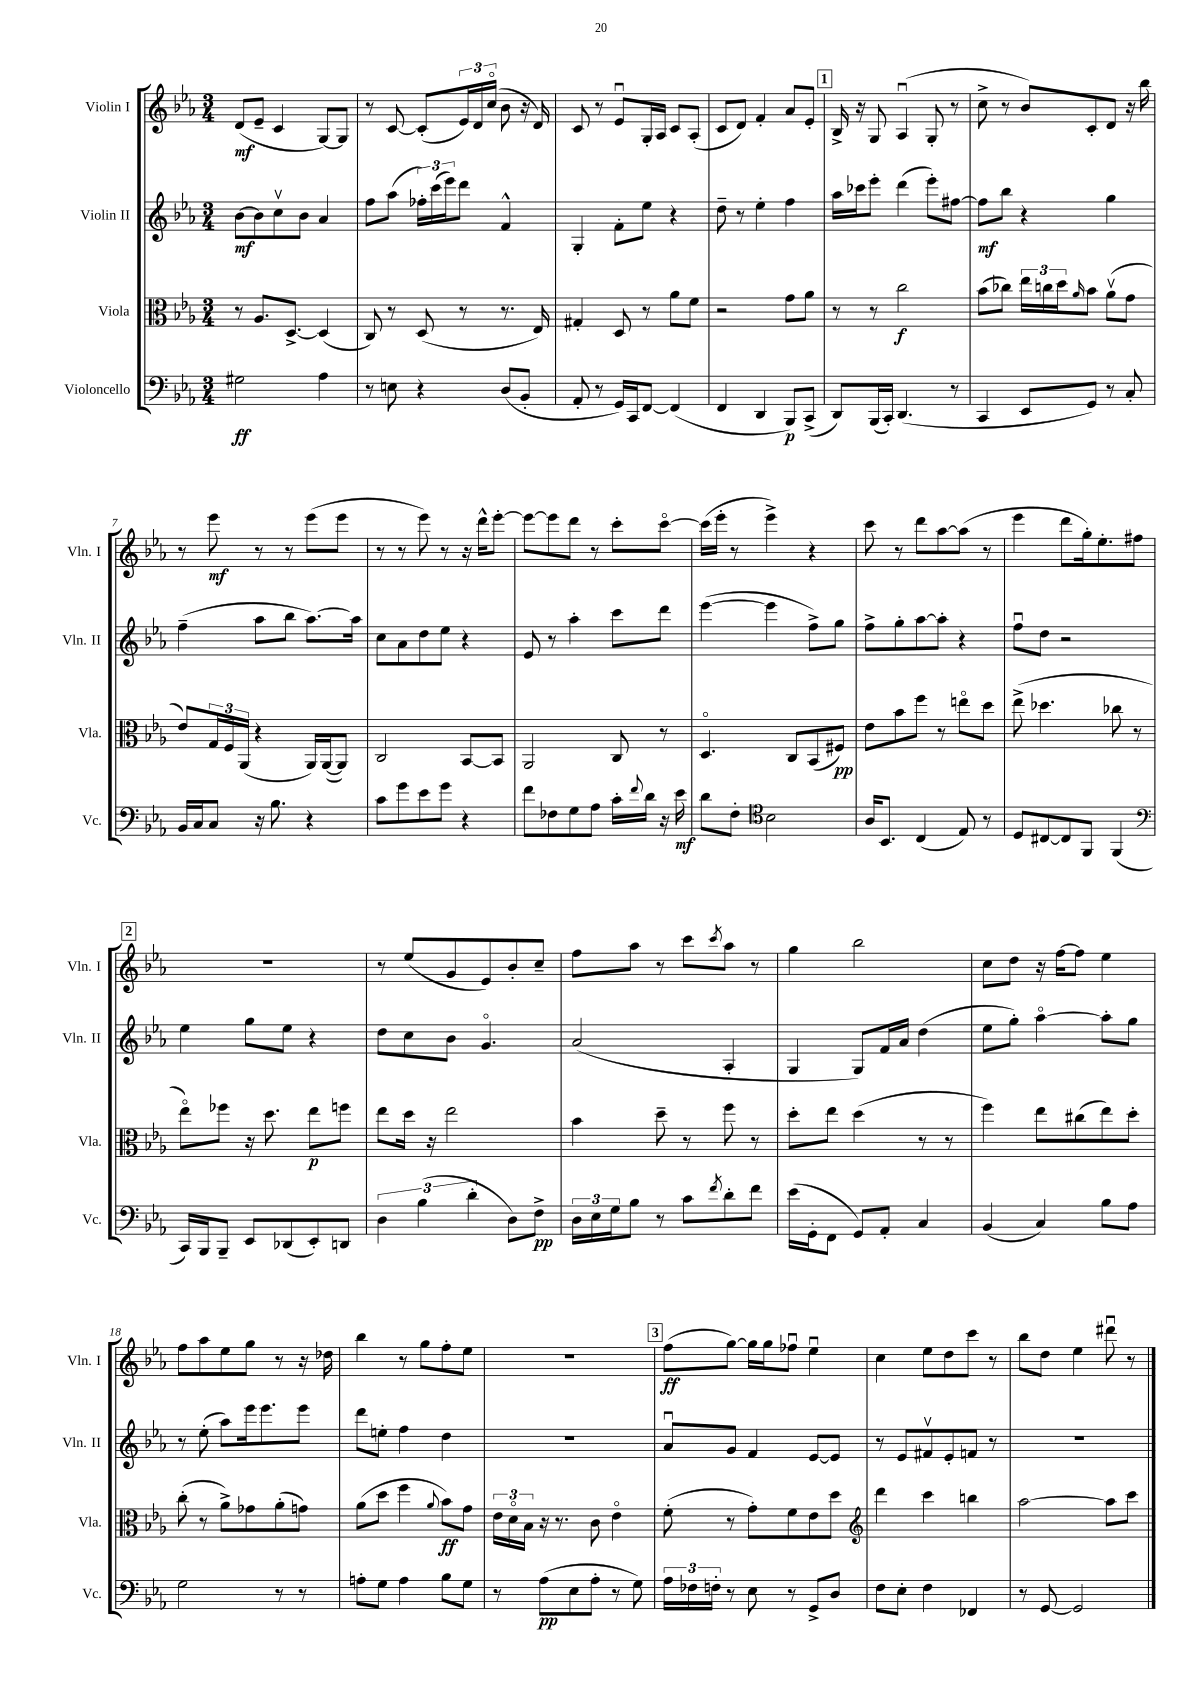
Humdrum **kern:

**kern	**kern	**kern	**kern
*staff4	*staff3	*staff2	*staff1
*clefF4	*clefC3	*clefG2	*clefG2
*k[b-e-a-]	*k[b-e-a-]	*k[b-e-a-]	*k[b-e-a-]
*M3/4	*M3/4	*M3/4	*M3/4
2G#	8r	[8b-	(8d
.	8.A-	8b-]	8e-~
.	.	8ccv	4c
.	[8.D^	.	.
.	.	8b-	.
4A-	(4D]	4a-	[8G)
.	.	.	8G]
=	=	=	=
8r	8C)	8ff	8r
8E	8r	(8aa-	[8c
4r	(8D	24ff-')	(8c']
.	.	(24ccc	.
.	.	24eee-)	.
.	8r	8ddd	24e-)
.	.	.	24d
.	.	.	(24cco
(8D	8.r	4f^^	8b-
8BB-'	.	.	16r
.	16E-)	.	16d)
=	=	=	=
8AA-'	4G#'	4G'	8c
8r	.	.	8r
16GG)	8D	8f'	8e-u
16CC	.	.	.
[8FF	8r	8ee-	16G'
.	.	.	16A-
(4FF]	8a-	4r	8c
.	8f	.	(8A-'
=	=	=	=
4FF	2r	8dd~	8c
.	.	8r	8d)
4DD	.	4ee-'	4f'
8BBB-)	8g	4ff	8a-
(8CC^	8a-	.	8e-'
=	=	=	=
8DD)	8r	16aa-	16B-^
.	.	16ccc-	16r
(16BBB-	8r	8eee-'	8G
16CC')	.	.	.
(4.DD	2cc	(4ddd	(4A-u
.	.	8eee-')	8G'
8r	.	[8ff#	8r
=	=	=	=
4CC	(8b-	8ff#]	8cc^
.	8cc-)	8bb-	8r
8EE-	24ee-	4r	8b-)
.	24cc	.	.
.	24dd	.	.
.	16qqa-	.	.
8GG)	8b-	.	8c'
8r	(8a-v	4gg	8d
8C'	8g	.	16r
.	.	.	16bb-
=	=	=	=
16BB-	8e-)	(4ff~	8r
16C	.	.	.
8C	24G	.	8eee-
.	24F	.	.
.	(24AA-	.	.
16r	4r	8aa-	8r
8.B-	.	.	.
.	.	8bb-	8r
4r	16AA-)	[8.aa-)	(8eee-
.	([16AA-	.	.
.	8AA-])	.	8eee-
.	.	16aa-]	.
=	=	=	=
8c	2C	8cc	8r
8g	.	8a-	8r
8e-	.	8dd	8eee-)
8g	.	8ee-	8r
4r	[8BB-	4r	16r
.	.	.	16ddd^^
.	8BB-]	.	[8eee-'
=	=	=	=
8f	2AA-	8e-	8eee-_
8F-	.	8r	8eee-]
8G	.	4aa-'	8ddd
8A-	.	.	8r
16c'	8C	8ccc	8ccc'
8qqf	.	.	.
16d	.	.	.
16r	8r	8ddd	[8ccco
16e-	.	.	.
=	=	=	=
8d	4.Do	([4eee-	(16ccc]
.	.	.	16eee-'
8F'	.	.	8r
*clefC4	*	*	*
2B-	.	4eee-]	4eee-^)
.	8C	.	.
.	(8BB-	8ff^)	4r
.	8F#)	8gg	.
=	=	=	=
16A-	8e-	8ff^	8ccc
8.BB-	.	.	.
.	8b-	8gg'	8r
(4C	8ff	[8aa-	8ddd
.	8r	8aa-']	[8aa-
8E-)	8eeo	4r	(8aa-]
8r	8dd	.	8r
=	=	=	=
8D	(8ee-^	8ffu	4eee-
[8C#	4.dd-	8dd	.
8C#]	.	2r	8ddd
8FF	.	.	16gg')
.	.	.	8.ee-'
(4FF	8cc-	.	.
.	8r	.	8ff#
=	=	=	=
*clefF4	*	*	*
16CC)	8ee-o)	4ee-	2.r
16BBB-	.	.	.
8BBB-~	8ff-	.	.
8EE-	16r	8gg	.
.	8.dd	.	.
(8DD-	.	8ee-	.
8EE-')	8ee-	4r	.
8DD	8ff	.	.
=	=	=	=
6D	8ee-	8dd	8r
.	16dd	8cc	(8ee-
(6B-	.	.	.
.	16r	.	.
.	2ee-	8b-	8g
6d'	.	.	.
.	.	4.go	8e-)
8D)	.	.	8b-'
8F^	.	.	8cc~
=	=	=	=
24D	4b-	(2a-	8ff
24E-	.	.	.
24G	.	.	.
8B-	.	.	8aa-
8r	8dd~	.	8r
8c	8r	.	8ccc
8qf	.	.	8qccc
8d'	8ff	4A-'	8aa-
8f	8r	.	8r
=	=	=	=
(16e-	8dd'	4G	4gg
16GG'	.	.	.
8FF	8ee-	.	.
8GG)	(4dd	8G)	2bb-
8AA-'	.	16f	.
.	.	16a-	.
4C	8r	(4dd	.
.	8r	.	.
=	=	=	=
(4BB-	4ff)	8ee-	8cc
.	.	8gg')	8dd
4C)	8ee-	[4aa-o	16r
.	.	.	[16ff
.	(8cc#	.	8ff]
8B-	8ee-)	8aa-']	4ee-
8A-	8dd'	8gg	.
=	=	=	=
2G	(8cc'	8r	8ff
.	8r	(8ee-'	8aa-
.	8a-^)	8aa-)	8ee-
.	8g-	16eee-	8gg
.	.	8.eee-	.
8r	(8a-'	.	8r
8r	8g)	8eee-	16r
.	.	.	16dd-
=	=	=	=
8A'	(8a-	8ddd	4bb-
8G	8dd	8ee'	.
4A	4ff	4ff	8r
.	.	.	8gg
.	8qqa-	.	.
8B-	8b-)	4dd	8ff'
8G	8g	.	8ee-
=	=	=	=
8r	24e-	2.r	2.r
.	24do	.	.
.	24B-	.	.
(8A-	16r	.	.
.	8.r	.	.
8E-	.	.	.
8A-'	8c	.	.
8r	4e-o	.	.
8G)	.	.	.
=	=	=	=
24A-	(8f'	8a-u	(8ff
24F-	.	.	.
24F'	.	.	.
8r	8r	8g	[8gg)
8E-	8g')	4f	16gg]
.	.	.	16gg
8r	8f	.	8ff-u
8GG^	8e-	[8e-	4ee-u
8D	8dd	8e-]	.
=	=	=	=
*	*clefG2	*	*
8F	4ddd	8r	4cc
8E-'	.	8e-	.
4F	4ccc	8f#v	8ee-
.	.	8e-'	8dd
4FF-	4bb	8f	8ccc
.	.	8r	8r
=	=	=	=
8r	[2aa-	2.r	8bb-
[8GG	.	.	8dd
2GG]	.	.	4ee-
.	8aa-]	.	8ddd#u
.	8ccc	.	8r
==	==	==	==
*-	*-	*-	*-
